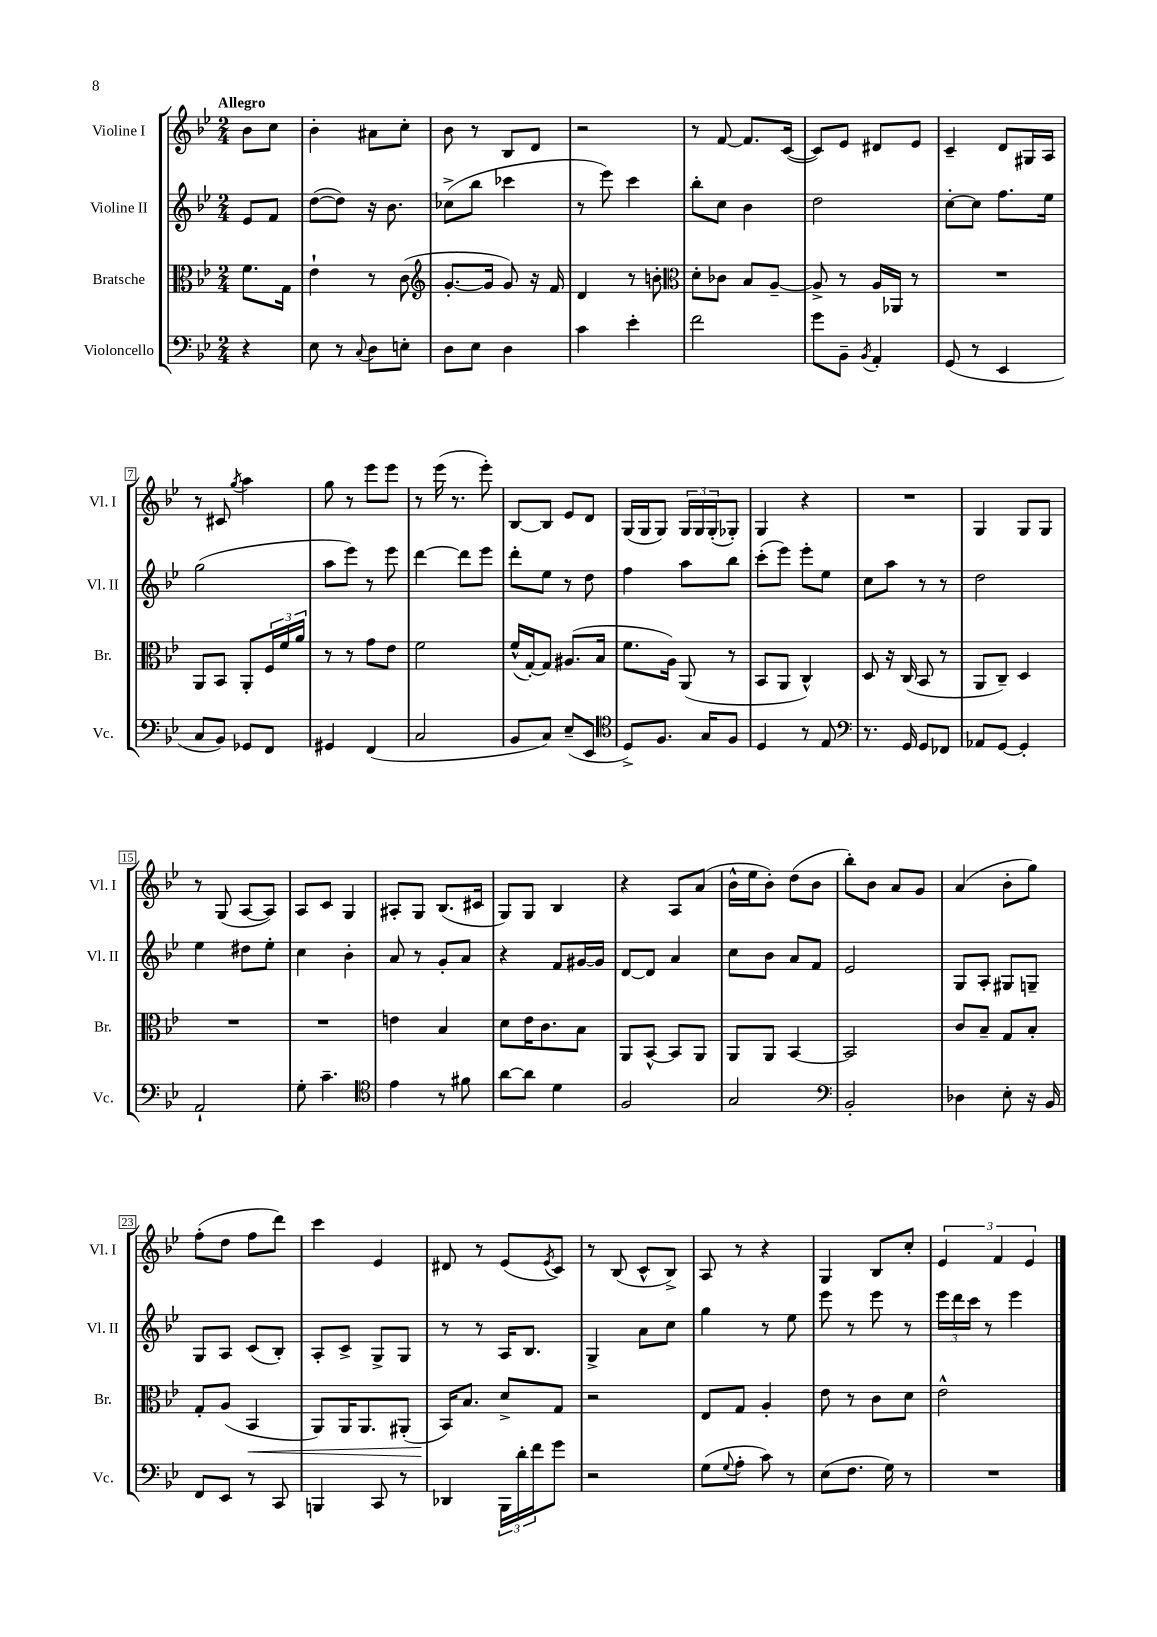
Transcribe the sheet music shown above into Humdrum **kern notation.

**kern	**kern	**dynam	**kern	**kern
*part4	*part3	*part3	*part2	*part1
*staff4	*staff3	*staff3	*staff2	*staff1
*I"Violoncello	*I"Bratsche	*	*I"Violine II	*I"Violine I
*I'Vc.	*I'Br.	*	*I'Vl. II	*I'Vl. I
*clefF4	*clefC3	*	*clefG2	*clefG2
*k[b-e-]	*k[b-e-]	*	*k[b-e-]	*k[b-e-]
*M2/4	*M2/4	*	*M2/4	*M2/4
=	=	=	=	=
!	!	!	!	!LO:TX:a:B:t=Allegro
4r	8.f\L	.	8e-/L	8b-\L
.	.	.	8f/J	8cc\J
.	16G\Jk	.	.	.
=1	=1	=1	=1	=1
8E-\	4e-`\	.	([8dd\L	4b-'\
8r	.	.	8dd\J])	.
8qqC/	.	.	.	.
8D\L	8r	.	16r	8a#X\L
.	.	.	8.b-\	.
8En'\J	(8c\	.	.	8cc'\J
=2	=2	=2	=2	=2
*	*clefG2	*	*	*
8D\L	[8.g'/L	.	(8cc-X^\L	8b-\
8E-\J	.	.	8bb-\J	8r
.	16g/Jk]	.	.	.
4D\	8g/)	.	4ccc-X\	8B-/L
.	16r	.	.	8d/J
.	16f/	.	.	.
=3	=3	=3	=3	=3
4c\	4d/	.	8r	2r
.	.	.	8eee-\)	.
4e-'\	8r	.	4ccc\	.
.	8bn'\	.	.	.
=4	=4	=4	=4	=4
*	*clefC3	*	*	*
2f\	8d'\L	.	8bb-'\L	8r
.	8c-X\J	.	8cc\J	[8f/
.	8B-/L	.	4b-\	8.f/L]
.	[8A~/J	.	.	.
.	.	.	.	([16c/Jk
=5	=5	=5	=5	=5
8g\L	8A^/]	.	2dd\	8c/L])
8BB-~\J	8r	.	.	8e-/J
8qBB-/	.	.	.	.
4AA'/	16A/LL	.	.	8d#X/L
.	16AA-X/JJ	.	.	.
.	8r	.	.	8e-/J
=6	=6	=6	=6	=6
(8GG/	2r	.	[8cc'\L	4c~/
8r	.	.	8cc\J]	.
4EE-/	.	.	8.ff\L	8d/L
.	.	.	.	16G#X/L
.	.	.	16ee-\Jk	16A/JJ
!!LO:LB:g=z
=7	=7	=7	=7	=7
8C/L	8AA/L	.	(2gg\	8r
8BB-/J)	8BB-/J	.	.	8c#X/
.	.	.	.	8qgg/
8GG-X/L	8AA'/L	.	.	4aa\
8FF/J	24F/L	.	.	.
.	24f/	.	.	.
.	24a/JJ	.	.	.
=8	=8	=8	=8	=8
4GG#X/	8r	.	8aa\L	8gg\
.	8r	.	8eee-\J)	8r
(4FF/	8g\L	.	8r	8eee-\L
.	8e-\J	.	8eee-\	8eee-\J
=9	=9	=9	=9	=9
2C/	2f\	.	[4ddd\	8r
.	.	.	.	(16eee-\
.	.	.	.	8.r
.	.	.	8ddd\L]	.
.	.	.	8eee-\J	8eee-'\)
=10	=10	=10	=10	=10
8BB-/L	(16f^^/LL	.	8ddd'\L	[8B-/L
.	[16G'/J)	.	.	.
8C/J)	8G/J]	.	8ee-\J	8B-/J]
(8E-~/L	(8.A#X/L	.	8r	8e-/L
8EE-/J	.	.	8dd\	8d/J
.	16B-/Jk	.	.	.
=11	=11	=11	=11	=11
*clefC4	*	*	*	*
8D^/L)	8.f\L	.	4ff\	(16G/LL
.	.	.	.	16G/J
8.F/J	.	.	.	8G/J)
.	16A\Jk)	.	.	.
.	(8AA/	.	8aa\L	24G/LL
.	.	.	.	24G/
16G/KL	.	.	.	.
.	.	.	.	(24G'/J
8F/J	8r	.	8bb-\J	8G-X'/J)
=12	=12	=12	=12	=12
4D/	8BB-/L	.	(8ccc'\L	4G/
.	8AA/J	.	8eee-\J)	.
8r	4C^^/)	.	8eee-'\L	4r
8E-/	.	.	8ee-\J	.
=13	=13	=13	=13	=13
*clefF4	*	*	*	*
8.r	8D/	.	8cc\L	2r
.	16r	.	8aa\J	.
16GG/	(16C/	.	.	.
8GG/L	8BB-/	.	8r	.
8FF-X/J	8r	.	8r	.
=14	=14	=14	=14	=14
8AA-X/L	8AA/L	.	2dd\	4G/
[8GG/J	8C~/J)	.	.	.
4GG'/]	4D/	.	.	8G/L
.	.	.	.	8G/J
!!LO:LB:g=z
=15	=15	=15	=15	=15
2AA`/	2r	.	4ee-\	8r
.	.	.	.	(8G/
.	.	.	8dd#X\L	[8A/L
.	.	.	8ee-'\J	8A/J])
=16	=16	=16	=16	=16
8G'\	2r	.	4cc\	8A/L
4.c~\	.	.	.	8c/J
.	.	.	4b-'\	4G/
=17	=17	=17	=17	=17
*clefC4	*	*	*	*
4e-\	4en\	.	8a/	8A#X'/L
.	.	.	8r	8G/J
8r	4B-/	.	8g'/L	(8.B-/L
8f#X\	.	.	8a/J	.
.	.	.	.	16c#X/Jk
=18	=18	=18	=18	=18
[8a\L	8d\L	.	4r	8G/L)
8a\J]	16e-\K	.	.	8G/J
.	8.c\	.	.	.
4d\	.	.	8f/L	4B-/
.	8B-\J	.	[16g#X/L	.
.	.	.	16g#/JJ]	.
=19	=19	=19	=19	=19
2F/	8AA/L	.	[8d/L	4r
.	[8BB-^^/J	.	8d/J]	.
.	8BB-/L]	.	4a/	8A/L
.	8AA/J	.	.	(8a/J
=20	=20	=20	=20	=20
2G/	8AA/L	.	8cc\L	16b-^^\LL
.	.	.	.	16ee-\J
.	8AA/J	.	8b-\J	8b-'\J)
.	[4BB-/	.	8a/L	(8dd\L
.	.	.	8f/J	8b-\J
=21	=21	=21	=21	=21
*clefF4	*	*	*	*
2BB-'/	2BB-/]	.	2e-/	8bb-'\L)
.	.	.	.	8b-\J
.	.	.	.	8a/L
.	.	.	.	8g/J
=22	=22	=22	=22	=22
4D-X\	8c/L	.	8G/L	(4a/
.	8B-~/J	.	8A'/J	.
8E-'\	8G/L	.	8G#X/L	8b-'\L
16r	8B-'/J	.	8Gn~/J	8gg\J)
16BB-/	.	.	.	.
!!LO:LB:g=z
=23	=23	=23	=23	=23
8FF/L	8G'/L	.	8G/L	(8ff'\L
8EE-/J	(8A/J	.	8A/J	8dd\J
!	!	!LO:HP:b	!	!
8r	4BB-/	<	(8c/L	8ff\L
8CC/	.	.	8B-'/J)	8ddd\J)
=24	=24	=24	=24	=24
4BBBn/	8AA/L)	.	8A'/L	4ccc\
.	16AA/K	.	8c^/J	.
.	8.AA/	.	.	.
8CC/	.	.	8G^/L	4e-/
8r	(8AA#X'/J	.	8G/J	.
=25	=25	=25	=25	=25
4DD-X/	16BB-/KL)	.	8r	8d#X/
.	8.B-/J	[	.	.
.	.	.	8r	8r
24BBB-\LL	8d^/L	.	16A/KL	(8e-/L
24d'\	.	.	.	.
.	.	.	8.B-/J	.
24f\J	.	.	.	.
.	.	.	.	8qe-/
8g\J	8G/J	.	.	8c/J)
=26	=26	=26	=26	=26
2r	2r	.	4G^/	8r
.	.	.	.	(8B-/
.	.	.	8a\L	8c^^/L
.	.	.	8cc\J	8B-^/J)
=27	=27	=27	=27	=27
(8G\L	8E-/L	.	4gg\	8A/
8qqG/	.	.	.	.
8A'\J	8G/J	.	.	8r
8c\)	4A'/	.	8r	4r
8r	.	.	8ee-\	.
=28	=28	=28	=28	=28
(8E-\L	8e-\	.	8eee-\	4G/
8.F\J	8r	.	8r	.
.	8c\L	.	8eee-\	8B-/L
16G\)	.	.	.	.
8r	8d\J	.	8r	8cc'/J
=29	=29	=29	=29	=29
2r	2e-^^\	.	24eee-\LL	6e-/
.	.	.	24ddd\	.
.	.	.	24ccc\JJ	.
.	.	.	8r	.
.	.	.	.	6f/
.	.	.	4eee-\	.
.	.	.	.	6e-/
==	==	==	==	==
*-	*-	*-	*-	*-
